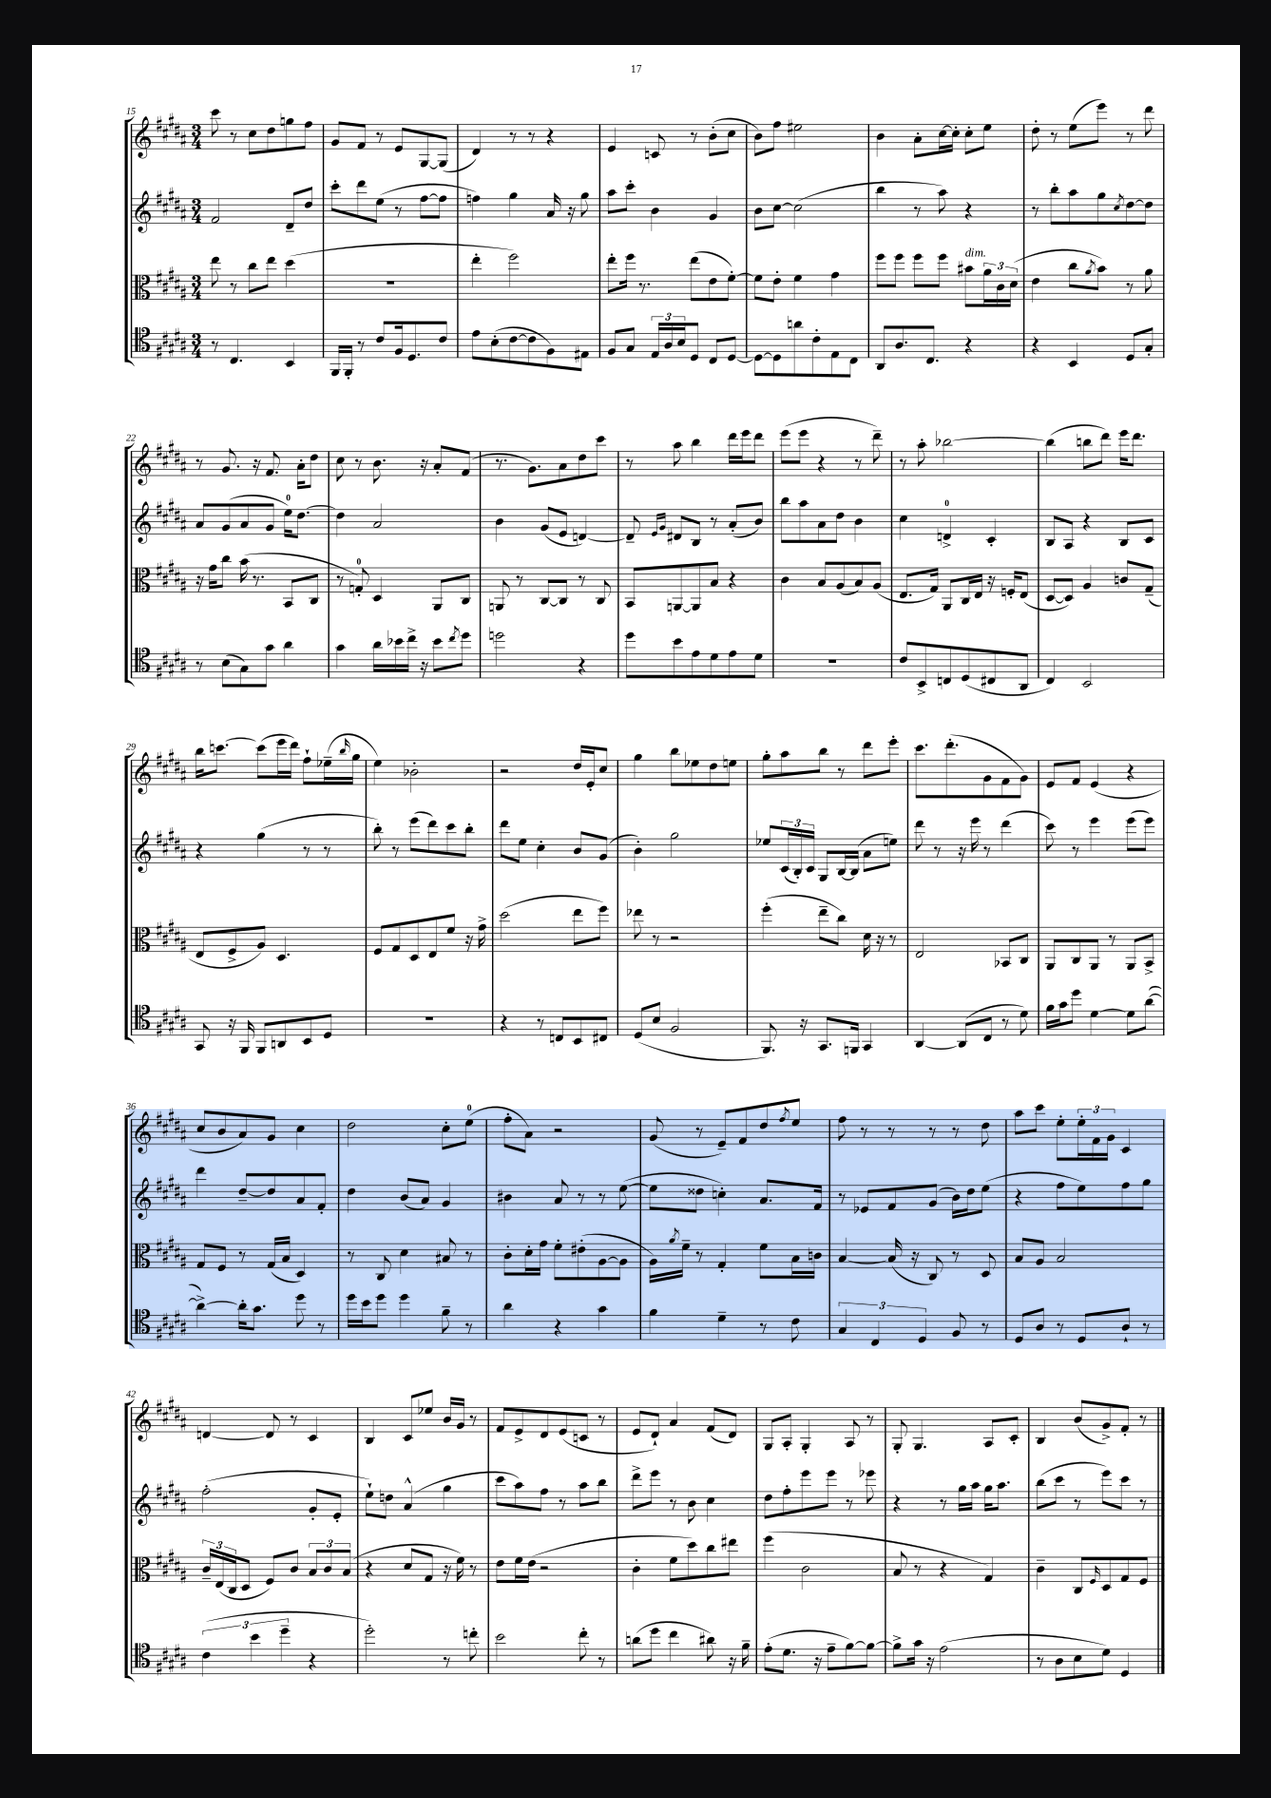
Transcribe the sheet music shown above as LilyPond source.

<<
\new StaffGroup <<
\new Staff = "s0" {
    \clef treble \key b \major \numericTimeSignature \time 3/4
    cis'''8 r8 cis''8 dis''8 g''8 fis''8 |
    gis'8 fis'8 r8 e'8 gis8~ gis8( |
    dis'4) r8 r8 r4 |
    e'4 c'8 r8 b'8-.( cis''8 |
    b'8) fis''8 eis''2 |
    b'4 ais'8-. cis''16~ cis''16-. cis''8-. e''8 |
    dis''8-. r8 e''8( e'''8) r8 dis'''8 |
    r8 gis'8. r16 fis'8. ais'16-. dis''8 |
    cis''8 r8 b'8. r16 ais'8-. fis'8( |
    r8. gis'8.) ais'8 dis''8 cis'''8 |
    r8 ais''8 b''4 dis'''16 e'''16 dis'''8 |
    e'''8( e'''8 r4 r8 dis'''8--) |
    r8 ais''8-. bes''2~ |
    bes''4( b''8 dis'''8) e'''16 dis'''8. |
    b''16 c'''8.~ c'''8( e'''16 dis'''16) fis''8-! ees''16--( \grace { b''16 } gis''16 |
    e''4) bes'2-. |
    r2 dis''16 e'16-. cis''8 |
    gis''4 b''8 ees''8 dis''8 e''8 |
    gis''8-. ais''8 b''8 r8 dis'''8 e'''8-. |
    cis'''8. dis'''8.-.( gis'8 fis'8 gis'8) |
    e'8 fis'8 e'4( r4 |
    cis''8 b'8 ais'8) gis'8 cis''4 |
    dis''2 cis''8-. e''8-0( |
    fis''8-. ais'8) r2 |
    gis'8( r8 e'8--) fis'8 dis''8 \acciaccatura { fis''8 } e''8 |
    fis''8 r8 r8 r8 r8 dis''8 |
    ais''8 cis'''8 e''8-. \tuplet 3/2 { e''16-. fis'16 gis'16 } cis'4 |
    d'4~ d'8 r8 cis'4 |
    b4 cis'8 ees''8 b'16 gis'16 r8 |
    fis'8 e'8-> dis'8 e'8( c'8 r8 |
    e'8 dis'8-!) ais'4 fis'8( dis'8) |
    gis8 ais8-. gis4-. ais8 r8 |
    gis8-. gis4. ais8 cis'8-. |
    b4 b'8( gis'8->) fis'8-. r8 \bar "|." |
}
\new Staff = "s1" {
    \clef treble \key b \major \numericTimeSignature \time 3/4
    fis'2 dis'8-- dis''8 |
    cis'''8-. dis'''8 e''8( r8 fis''8~ fis''8 |
    f''4) gis''4 ais'16 r16 gis''8 |
    ais''8 cis'''8-. b'4 gis'4 |
    b'8 cis''8~ cis''2( |
    b''4 r8 ais''8) r4 |
    r8 b''8-. ais''8 gis''8 \acciaccatura { cis''8 } dis''8~ dis''8 |
    ais'8 gis'8( ais'8 gis'8 e''16-0) dis''8.~ |
    dis''4 ais'2 |
    b'4 gis'8( e'8 d'4~) |
    d'8-- \grace { e'16 gis'16 } dis'8 b8 r8 ais'8-.( b'8) |
    b''8 ais''8 ais'8 dis''8 b'4 |
    cis''4 d'4-0-> cis'4-. |
    b8 ais8 r4 b8 cis'8 |
    r4 gis''4( r8 r8 |
    b''8-.) r8 e'''8( dis'''8) cis'''8 b''8-. |
    dis'''8 e''8 cis''4-. b'8 gis'8( |
    b'4-.) gis''2 |
    ees''8 \tuplet 3/2 { cis'16( b16-.) cis'16 } gis8 b16~ b16( ais'8 e''8) |
    dis'''8 r8 r16 e'''16 r8 dis'''4( |
    cis'''8) r8 e'''4 e'''8( e'''8) |
    dis'''4 dis''8~-- dis''8 ais'8 fis'8-. |
    dis''4 b'8( ais'8) gis'4 |
    bis'4 ais'8 r8 r8 e''8~( |
    e''8 disis''8 c''4-.) ais'8. fis'16 |
    r8 ees'8 fis'8 gis'8( b'16) dis''16 e''8( |
    r4 fis''8 e''8) fis''8 gis''8 |
    fis''2-.( gis'8-. e'8-. |
    e''8-!) d''8 ais'4-^( gis''4 |
    cis'''8 ais''8) fis''8 r8 ais''8 b''8 |
    dis'''8-> e'''8 r8 b'8 cis''4 |
    dis''8 fis''8-. e'''8 e'''8 r8 ees'''8 |
    r4 r8 gis''16 ais''16 gis''16 ais''8. |
    b''8( cis'''8 r8 e'''8) cis'''8 r8 \bar "|." |
}
\new Staff = "s2" {
    \clef alto \key b \major \numericTimeSignature \time 3/4
    e''8 r8 cis''8 e''8 dis''4( |
    R2. |
    e''4-. fis''2) |
    e''8-. fis''16 r8. e''8( e'8 fis'8~-.) |
    fis'8 e'8-. fis'4 gis'4 |
    fis''8 fis''8 fis''8 fis''8 bis'8^\markup { \italic "dim." } \tuplet 3/2 { ais'16 cis'16 dis'16( } |
    e'4 cis''8 \acciaccatura { ais'8 } b'8) r8 ais'8 |
    r16 gis'16 cis''8 b'16( r8. b,8 cis8 |
    r8 g8-0-.) dis4 ais,8 cis8 |
    a,8 r8 cis8~ cis8 r8 cis8 |
    b,8 a,8~ a,8 b8 r4 |
    cis'4 b8 ais8( b8) ais8( |
    e8. gis16) ais,8 cis16 e16 r16 f16-. e8( |
    dis8~ dis8) ais4 c'8 gis8--( |
    e8 fis8-> ais8) dis4. |
    fis8 gis8 dis8 e8 fis'8 r16 gis'16-> |
    dis''2( e''8 fis''8) |
    ees''8 r8 r2 |
    fis''4-.( e''8-- cis''8) dis'16 r16 r8 |
    e2 bes,8 cis8 |
    ais,8 cis8 ais,8 r8 ais,8 b,8-> |
    gis8 fis8 r8 gis16( b16 dis4) |
    r8 cis8 dis'4 bis8 r8 |
    cis'8-. dis'16-. gis'16 fis'8-. eis'8-.( ais8~ ais8 |
    ais16) \acciaccatura { ais'8 } fis'16-- r8 gis4-. fis'8 b16 c'16 |
    b4~ b16( r16 cis8) r8 dis8 |
    b8 ais8 b2 |
    \tuplet 3/2 { cis'16-- e16( cis16 } dis8 fis8) cis'8 \tuplet 3/2 { b8 cis'8 b8( } |
    r4 dis'8 gis8 r16 fis'16) r8 |
    e'8 fis'16 e'16( r2 |
    cis'4-. fis'8 dis''8) cis''8 eis''8 |
    fis''4( cis'2 |
    b8 r8 r4 gis4) |
    cis'4-- cis8 \grace { fis16 } dis8 gis8 fis8 \bar "|." |
}
\new Staff = "s3" {
    \clef tenor \key b \major \numericTimeSignature \time 3/4
    r8 cis4. b,4 |
    fis,16 fis,16-. r8 cis'8 fis16 dis8. cis'8 |
    e'8 b8-.( cis'8~ cis'8 fis8) eis8 |
    fis8 gis8 \tuplet 3/2 { e16 ais16 b16 } dis8 cis8 dis8~ |
    dis8~ dis8 a'8 cis'8-. e8 cis8 |
    ais,8 ais8. cis8. r4 |
    r4 b,4 dis8 gis8-. |
    r8 b8( gis8) gis'8 ais'4 |
    gis'4 ais'16 bes'16 cis''16-> r16 bes'8 \acciaccatura { cis''8 } dis''8 |
    d''2 r4 |
    dis''8 b'8 e'8 dis'8 e'8 dis'8 |
    R2. |
    cis'8 b,8-> c8 dis8( cis8 ais,8 |
    cis4) b,2 |
    gis,8 r16 fis,16 fis,8 a,8 b,8 dis8 |
    R2. |
    r4 r8 c8 b,8 cis8 |
    dis8( b8 fis2 |
    fis,8.) r16 gis,8. f,16 gis,4 |
    ais,4~ ais,8( cis8 r8 dis'8) |
    fis'16 gis'16 dis''8 dis'4~ dis'8 ais'8~( |
    ais'4~->) ais'16-. gis'8. dis''8 r8 |
    dis''16 b'16 dis''8 dis''4 fis'8-- r8 |
    ais'4 r4 gis'4 |
    fis'4 dis'4-- r8 cis'8 |
    \tuplet 3/2 { gis4 cis4 dis4 } fis8 r8 |
    dis8 ais8 r8 dis8 ais8-! r8 |
    \tuplet 3/2 { cis'4( b'4 dis''4-- } r4 |
    dis''2-.) r8 c''8-. |
    b'2 cis''8-. r8 |
    a'8( dis''8 cis''4 ais'8) r16 fis'16-- |
    e'8-.( dis'8. r16 e'8-- fis'8~) fis'8~ |
    fis'8-> gis'16 r16 e'2( |
    r8 ais8 b8 dis'8) dis4 \bar "|." |
}
>>
>>
\layout { \context { \Score currentBarNumber = #15 } }
